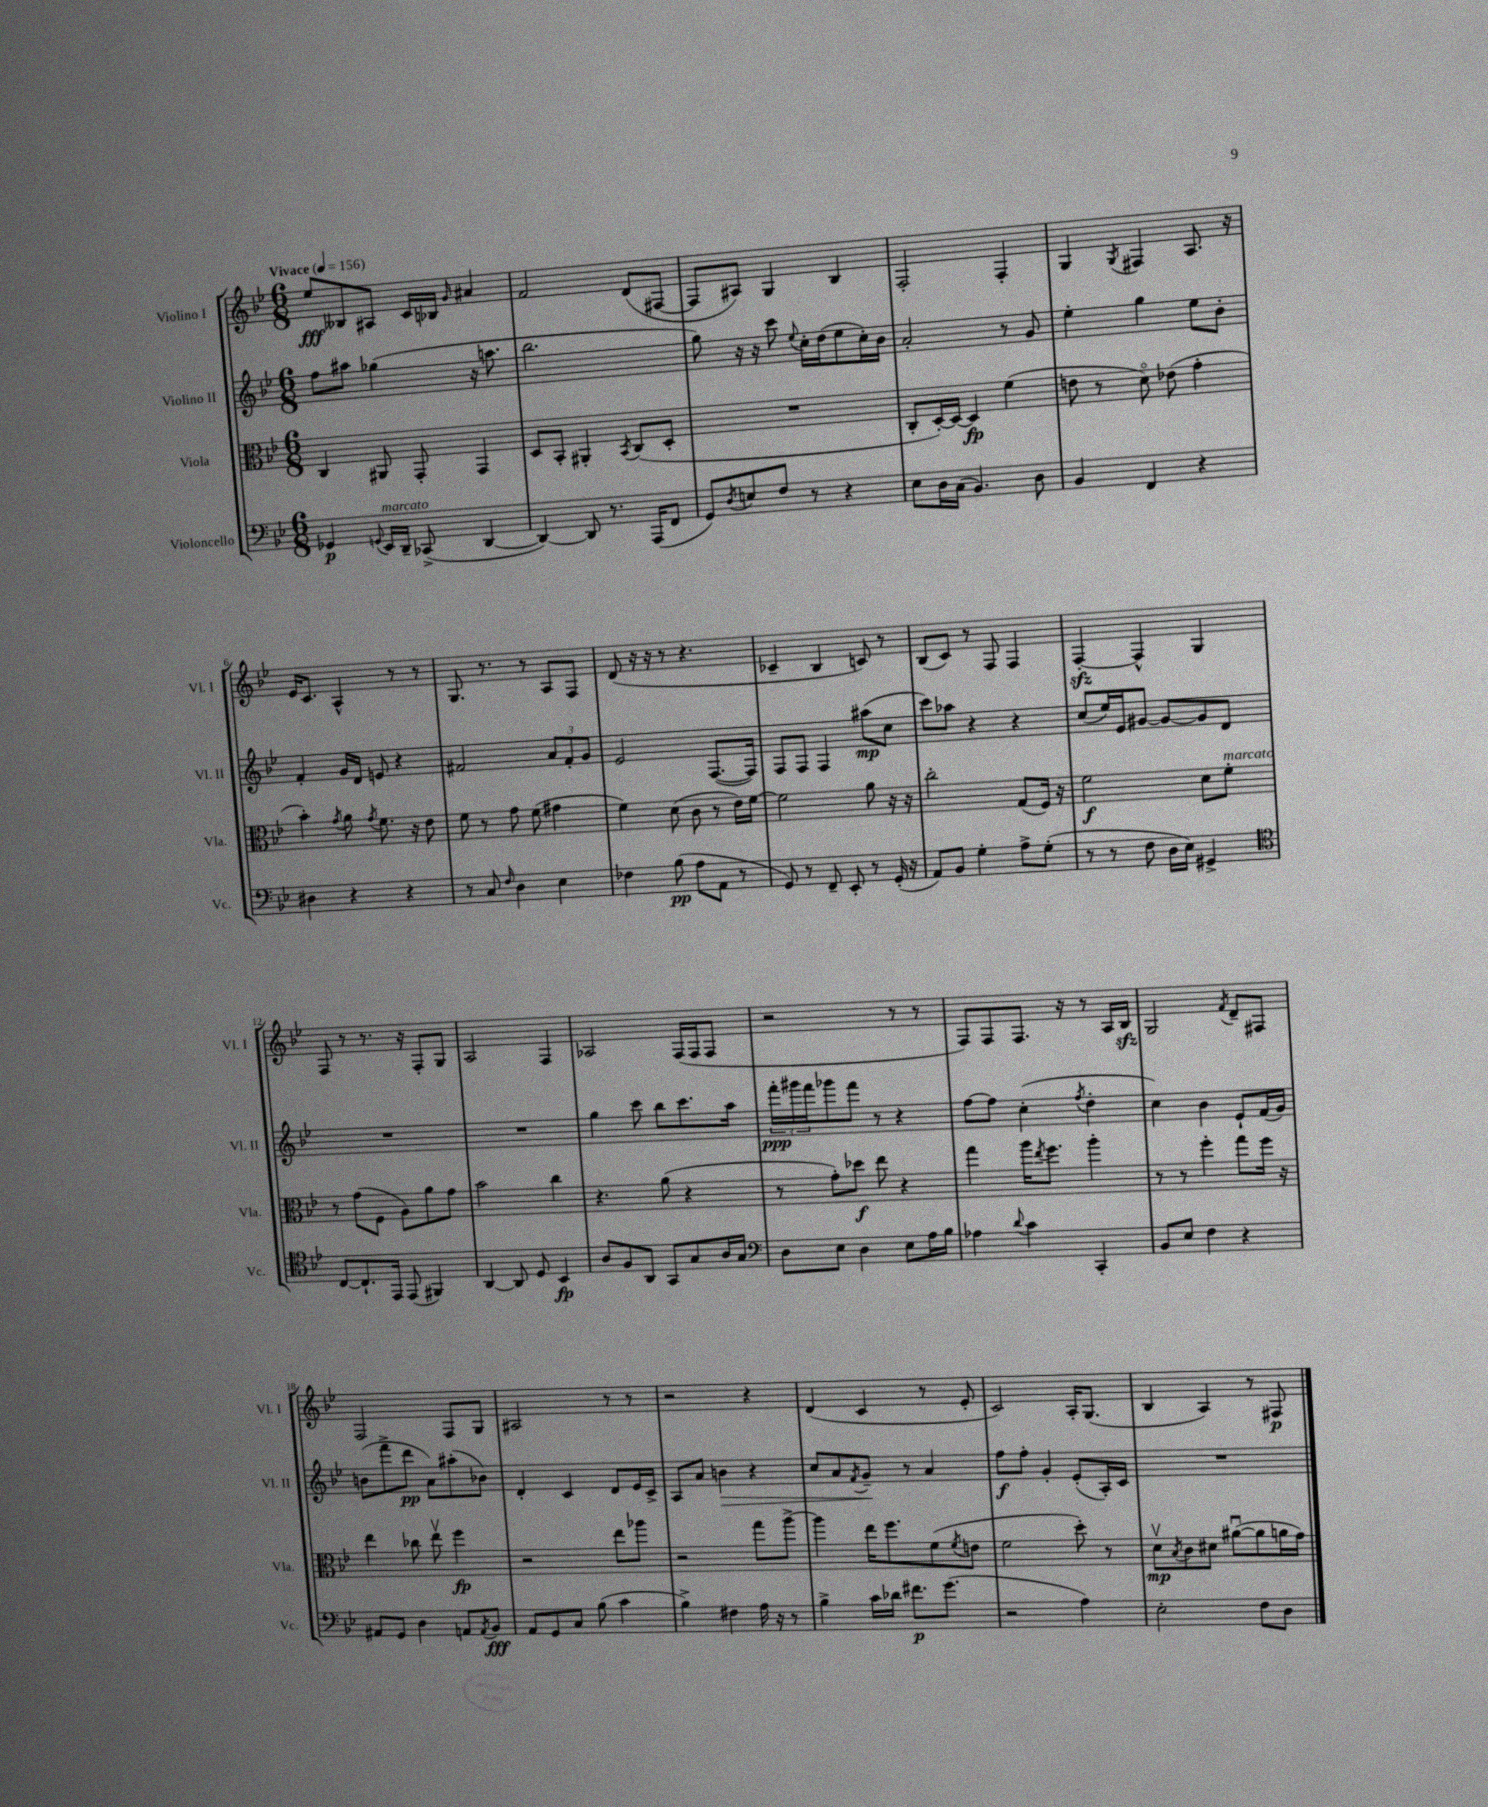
<<
\new StaffGroup <<
\new Staff = "s0" \with { instrumentName = "Violino I" shortInstrumentName = "Vl. I" } {
    \clef treble \key bes \major \numericTimeSignature \time 6/8 \tempo "Vivace" 4 = 156
    ees''8\fff beses8 ais8 c'16 bes16 \grace { g'16 } ais'4 |
    f'2 d'8( fis8~ |
    fis8 ais8) g4 bes4 |
    f2-. f4-. |
    g4 \acciaccatura { g8 } fis4 a8. r16 |
    ees'16 c'8. a4-^ r8 r8 |
    g8. r8. r8 a8 f8 |
    d'8( r16 r16 r8 r4. |
    ces'4-- bes4 c'8) r8 |
    bes8( c'8) r8 f8 f4 |
    f4~-.\sfz f4-^ g4 |
    f8 r8 r8. r16 f8-. g8 |
    a2 f4 |
    aes2 f16( f16 f8 |
    r2 r8 r8 |
    f8) f8 f8. r16 r8 a16 bes16\sfz |
    g2 \acciaccatura { f'8 } d'8-- fis8 |
    f2 f8 g8 |
    ais2 r8 r8 |
    r2 r4 |
    d'4( c'4 r8 ees'8-. |
    c'2) a16-. g8.( |
    bes4 a4) r8 fis8\p \bar "|." |
}
\new Staff = "s1" \with { instrumentName = "Violino II" shortInstrumentName = "Vl. II" } {
    \clef treble \key bes \major \numericTimeSignature \time 6/8
    f''8 ais''8 ges''4( r16 a''8. |
    bes''2. |
    g''8) r16 r16 c'''8 \appoggiatura { ees''8 } c''16-. d''16( ees''8 c''16-.) bes'16 |
    a'2-. r8 g'8 |
    ees''4-. g''4 ees''8 bes'8-. |
    f'4-. g'16 d'16 e'8 r4 |
    fis'2 \tuplet 3/2 { a'8 fis'8-. g'8 } |
    ees'2 f8.~( f16) |
    f8 f8 f4 ais''8\mp( c''8 |
    c'''8) aes''8 r4 r4 |
    c''8( ees''16) ees'16 gis'8~ gis'8~ gis'8 d'8 |
    R2. |
    R2. |
    g''4 c'''8 bes''8 c'''8. a''16 |
    \tuplet 3/2 { f'''16-.\ppp gis'''16 f'''16 } ges'''8 f'''8 r8 r4 |
    f''8~ f''8 c''4-.( \acciaccatura { f''8 } d''4-. |
    c''4) bes'4 ees'8-! f'16( g'16) |
    b'8( f'''8-> d'''8\pp a'8) ais''8-.( bes'8) |
    d'4-. c'4 d'8 ees'16 c'16-> |
    a8 a'8 b'4\> r4 |
    c''8 a'8 \acciaccatura { f'8 } g'8--\! r8 a'4 |
    f''8\f f''8-. g'4-. ees'8-.( a16-.) c'16 |
    R2. \bar "|." |
}
\new Staff = "s2" \with { instrumentName = "Viola" shortInstrumentName = "Vla." } {
    \clef alto \key bes \major \numericTimeSignature \time 6/8
    c4 ais,8 g,8-. g,4 |
    d8 bes,8-. ais,4-. \acciaccatura { bes,8 } c8( d8-. |
    R2. |
    c8-. d16~-.) d16~ d4\fp f'4( |
    e'8 r8 d'8\flageolet) ees'8( g'4-. |
    bes'4-.) \acciaccatura { g'8 } a'8 \acciaccatura { g'8 } f'8. r16 ees'8 |
    f'8 r8 g'8 f'8( gis'4 |
    f'4) d'8( c'8 r8 ees'16) f'16~ |
    f'2 a'8 r16 r16 |
    c''2-. g8( f16) r16 |
    f'2\f d'8 f'8-.^\markup { \italic "marcato" } |
    r8 g'8( f8 a8) a'8 g'8 |
    bes'2 c''4 |
    r4. a'8( r4 |
    r8 g'8-.) des''8\f ees''8 r4 |
    g''4 a''16 \acciaccatura { ees''8 } f''8. a''4-. |
    r8 r8 f''4-. g''8 f''16 r16 |
    ees''4 ces''8 ees''8\upbow f''4\fp |
    r2 ees''8 aes''8 |
    r2 g''8 a''8~-> |
    a''4 ees''16 f''8. f'8( \acciaccatura { f'8 } e'8 |
    f'2 d''8-.) r8 |
    d'8\upbow\mp \acciaccatura { bes8 } c'8 dis'8 ais'8~\downbow( ais'8 a'16 g'16) \bar "|." |
}
\new Staff = "s3" \with { instrumentName = "Violoncello" shortInstrumentName = "Vc." } {
    \clef bass \key bes \major \numericTimeSignature \time 6/8
    ges,4\p \appoggiatura { g,8 } ees,16^\markup { \italic "marcato" } d,16-- ces,8->( d,4~ |
    d,4~) d,8 r8. a,,16( f,8 |
    g,8) \acciaccatura { d8 } e8 f8 r8 r4 |
    ees8 d16 c16( bes,4.) d8 |
    bes,4 f,4 r4 |
    dis4 r4 r4 |
    r8 c8 \grace { f16 } d4 ees4 |
    fes4 bes8\pp( a8 a,8 r8 |
    g,8) r8 f,8-- ees,8-. r8 g,16-.( r16 |
    a,8) bes,8 g4-. a8-> g8-.( |
    r8 r8 f8 d16 ees16) gis,4-> |
    \clef tenor c8~ c8.-! ees,16 ees,8( fis,4) |
    a,4~ a,8 d8 bes,4\fp |
    a8 f8 a,8 g,8 g8 a16 g16 |
    \clef bass d8 ees8 d4 ees8 a16 bes16 |
    aes4 \appoggiatura { d'8 } c'4 c,4-. |
    bes,8 ees8 f4 r4 |
    ais,8 g,8 d4 a,8 \acciaccatura { a,8 } bes,8\fff |
    a,8 g,8 c8 bes8( c'4 |
    bes4->) fis4 a16 r16 r8 |
    bes4-> c'16 des'16 fis'8.\p g'8.( |
    r2 a4) |
    ees2-. f8 d8 \bar "|." |
}
>>
>>
